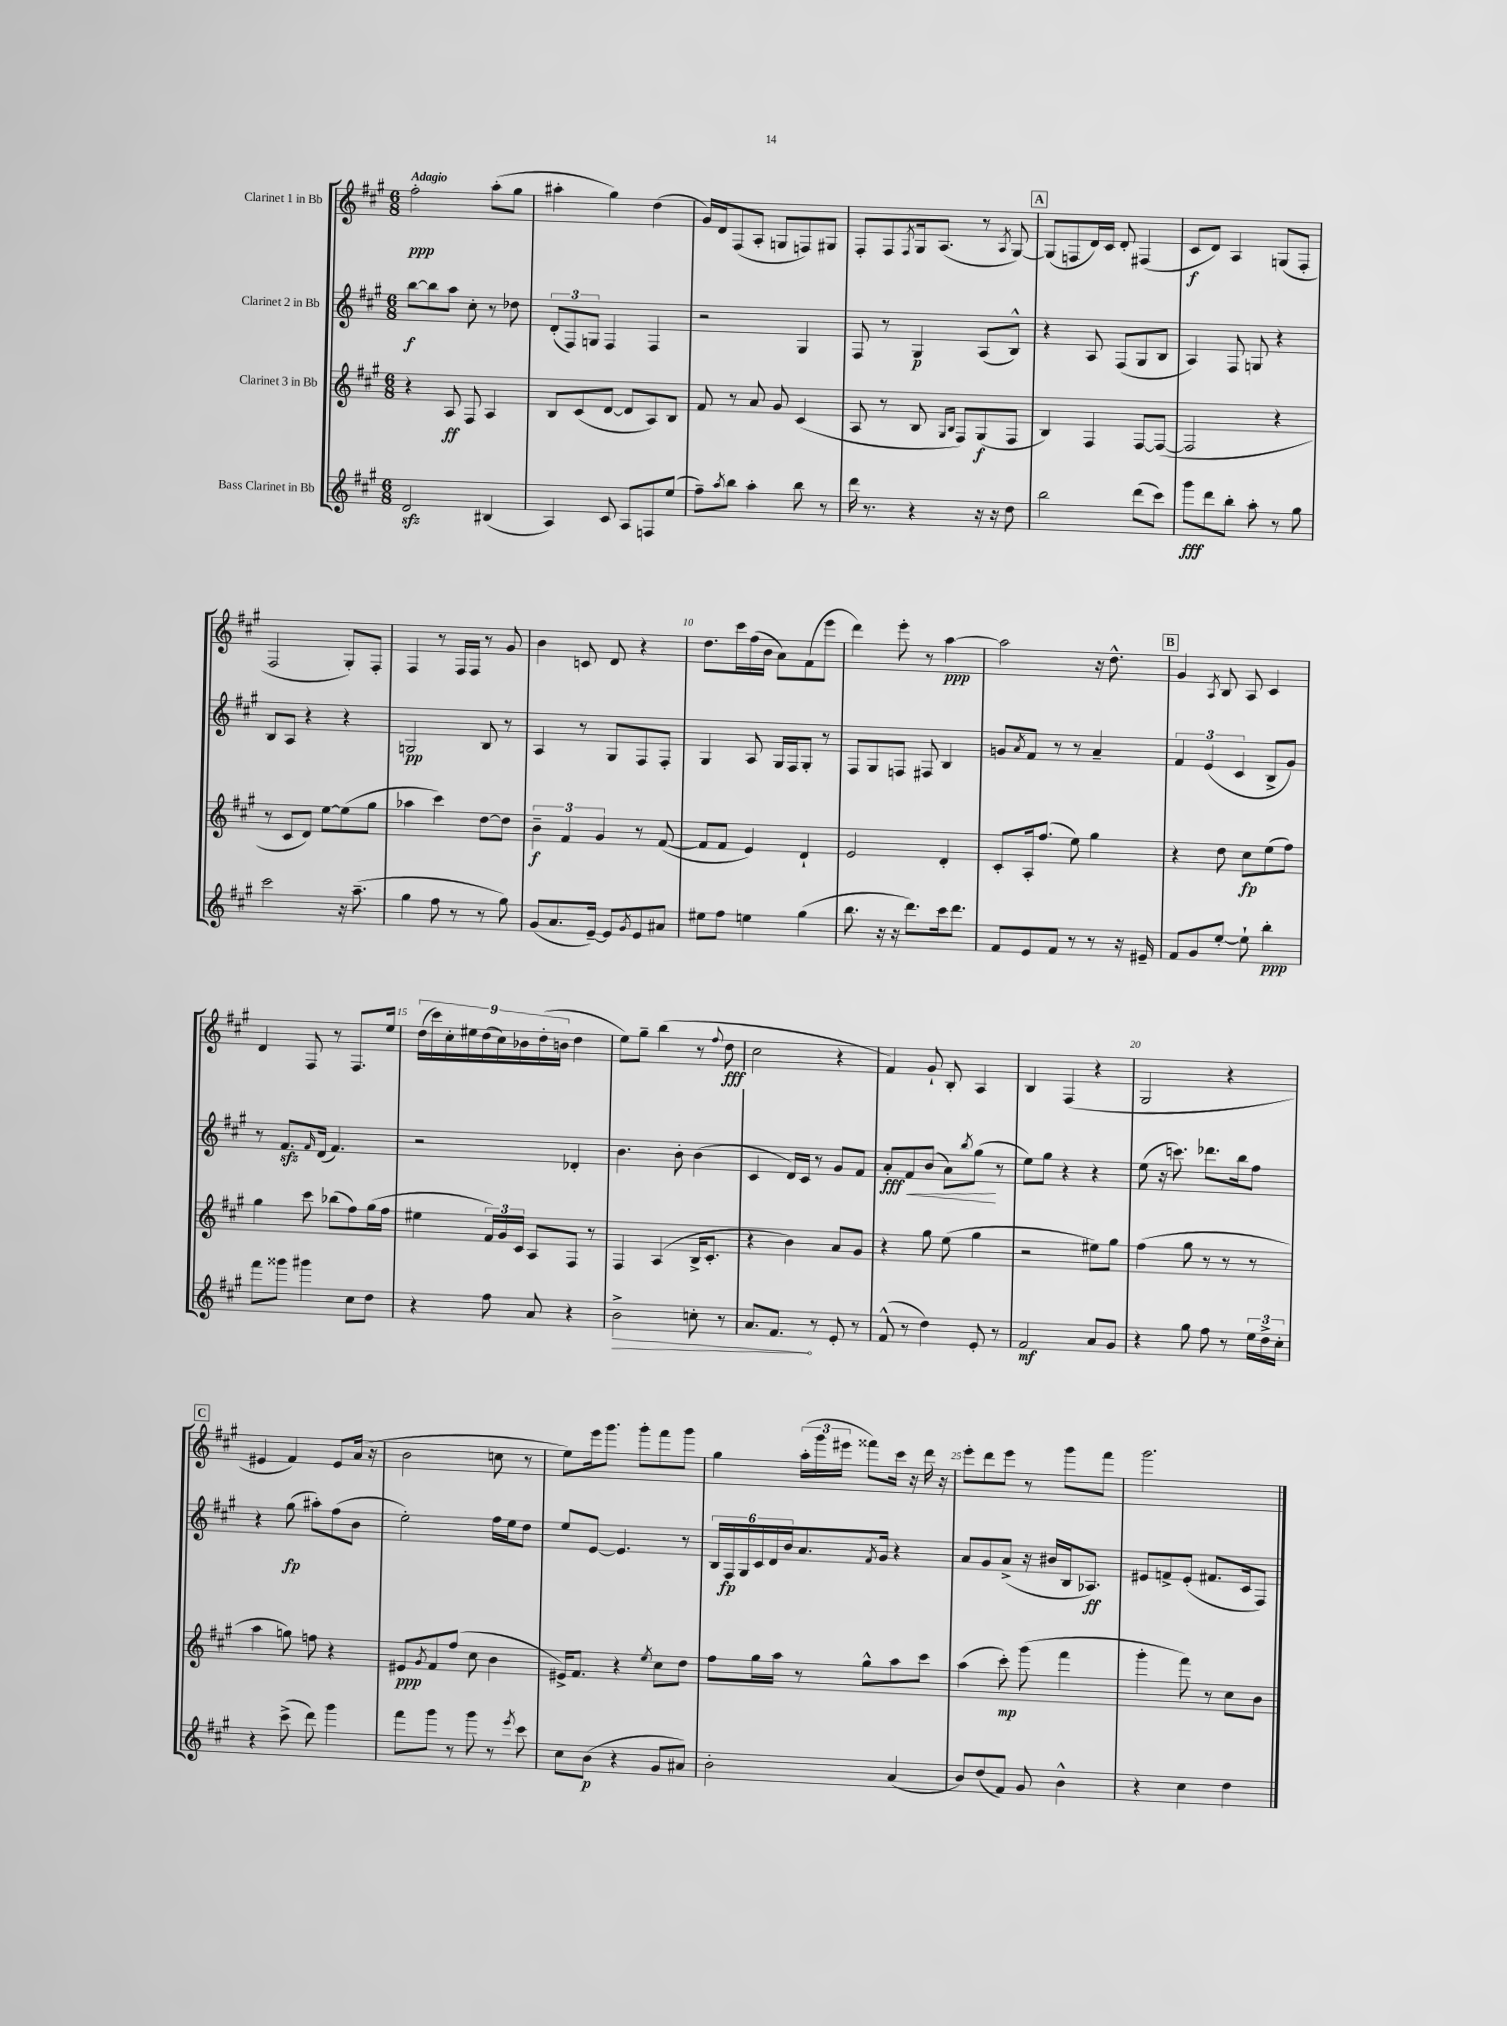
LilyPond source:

<<
\new StaffGroup <<
\new Staff = "s0" \with { instrumentName = "Clarinet 1 in Bb" } {
    \clef treble \key a \major \numericTimeSignature \time 6/8 \tempo "Adagio"
    fis''2-.\ppp a''8-.( gis''8 |
    ais''4-. gis''4) d''4( |
    gis'16) d'16 fis8( a8-. g8 f8) gis8 |
    fis8-. fis8 \acciaccatura { fis8 } gis16 a8.( r8 \acciaccatura { a8 } gis8~) |
    \mark \markup { \box "A" } gis8( f8 d'16) cis'16 d'8-. fis4( |
    cis'8\f d'8) a4 g8( fis8-. |
    fis2 gis8-.) fis8-. |
    fis4 r8 fis16 fis16 r8 gis'8 |
    b'4 c'8 d'8 r4 |
    d''8. cis'''16 fis''16( b'16 a'8) fis'8( e'''8 |
    d'''4) e'''8-. r8 a''4~\ppp |
    a''2 r16 d''8.-^ |
    \mark \markup { \box "B" } gis'4 \acciaccatura { a8 } b8 a8 cis'4 |
    d'4 fis8 r8 fis8. e''16 |
    \tuplet 9/8 { d''16( cis'''16) cis''16-. eis''16 d''16( cis''16) bes'16 d''16-.( b'16 } d''4 |
    e''8) gis''8-- b''4( r8 \appoggiatura { fis''8 } d''8\fff |
    cis''2 r4 |
    fis'4) gis'8-! b8-. a4 |
    b4 fis4( r4 |
    gis2 r4 |
    \mark \markup { \box "C" } eis'4 fis'4) eis'8 a'16( r16 |
    b'2 c''8 r8 |
    e''8) e'''16 gis'''8. gis'''8-. fis'''8 gis'''8 |
    gis''4 \tuplet 3/2 { a''16-.( gis'''16 eis'''16 } fisis'''8) cis'''16 r16 d'''16 r16 |
    e'''8-. d'''8 e'''8 r8 gis'''8 fis'''8 |
    gis'''2. \bar "|." |
}
\new Staff = "s1" \with { instrumentName = "Clarinet 2 in Bb" } {
    \clef treble \key a \major \numericTimeSignature \time 6/8
    b''8~\f b''8 a''8 cis''8-. r8 des''8 |
    \tuplet 3/2 { d'8-.( fis8) g8 } fis4 fis4 |
    r2 gis4 |
    fis8 r8 gis4\p a8( b8-^) |
    \mark \markup { \box "A" } r4 a8 fis8( gis8 b8 |
    a4) fis8 g8 r4 |
    b8 a8 r4 r4 |
    g2\pp b8 r8 |
    a4 r8 gis8 fis8 fis8-. |
    gis4 a8 gis16 fis16 gis8-. r8 |
    fis8 gis8 f8 fis8 b4 |
    g'8 \acciaccatura { a'8 } fis'8 r8 r8 a'4-- |
    \mark \markup { \box "B" } \tuplet 3/2 { fis'4 e'4( cis'4 } b8-> gis'8) |
    r8 fis'8.\sfz \grace { fis'16 } d'16( fis'4.) |
    r2 des'4-. |
    b'4. b'8-. b'4( |
    cis'4 d'16) cis'16 r8 gis'8 fis'8 |
    a'8-.\fff\< fis'8 b'8( a'8) \acciaccatura { b''8 } gis''8\!( r8 |
    e''8) gis''8 r4 r4 |
    e''8( r16 c'''8.) des'''8. b''16 fis''8 |
    \mark \markup { \box "C" } r4 gis''8\fp( ais''8-.) fis''8( b'8 |
    e''2-.) fis''16 e''16 d''8 |
    e''8 e'8~ e'4. r8 |
    \tuplet 6/4 { b16 fis16\fp gis16 cis'16 d'16 b'16 } a'8. \acciaccatura { fis'8 } gis'16 r4 |
    a'8 gis'8 a'8->( r16 bis'16 b16 aes8.\ff) |
    eis'8 f'8-> eis'8-.( fis'8. cis'16 fis8) \bar "|." |
}
\new Staff = "s2" \with { instrumentName = "Clarinet 3 in Bb" } {
    \clef treble \key a \major \numericTimeSignature \time 6/8
    r4 a8\ff fis8 a4 |
    b8 cis'8( d'8~ d'8 a8) b8 |
    fis'8 r8 a'8 gis'8 cis'4( |
    a8 r8 b8 \grace { gis16 b16 } fis8) gis8\f( fis8 |
    \mark \markup { \box "A" } b4) fis4 fis8~ fis8~( |
    fis2 r4 |
    r8 cis'8 d'8) e''8~ e''8( gis''8 |
    aes''4 cis'''4) d''8~ d''8 |
    \tuplet 3/2 { b'4--\f fis'4 gis'4 } r8 fis'8~( |
    fis'8 fis'8 e'4) d'4-! |
    e'2 d'4-. |
    cis'8-. a16-. fis''8.( e''8) gis''4 |
    \mark \markup { \box "B" } r4 d''8 cis''8\fp e''8( fis''8) |
    gis''4 cis'''8 bes''8( fis''8) gis''16( fis''16 |
    eis''4 \tuplet 3/2 { fis'16) gis'16 cis'16 } a8 fis8 r8 |
    fis4 a4( b16-> cis'8.-. |
    r4 b'4) a'8 gis'8 |
    r4 gis''8 e''8( gis''4 |
    r2 eis''8) gis''8 |
    fis''4( gis''8 r8 r8 r8 |
    \mark \markup { \box "C" } a''4 g''8) f''8 r4 |
    eis'8\ppp \acciaccatura { gis'8 } fis'8 fis''8( cis''8 b'4 |
    eis'16->) fis'8. r4 \acciaccatura { e''8 } cis''8 d''8 |
    fis''8 gis''16 a''16 r8 gis''8-^ a''8 cis'''8 |
    a''4( cis'''8-.\mp) gis'''8( fis'''4 |
    gis'''4-. fis'''8) r8 cis''8 b'8 \bar "|." |
}
\new Staff = "s3" \with { instrumentName = "Bass Clarinet in Bb" } {
    \clef treble \key a \major \numericTimeSignature \time 6/8
    d'2\sfz bis4( |
    a4) cis'8 a8 f8 e''8( |
    fis''8--) \acciaccatura { a''8 } b''8 a''4-. b''8 r8 |
    d'''16 r8. r4 r16 r16 d''8 |
    \mark \markup { \box "A" } b''2 d'''8( cis'''8) |
    gis'''8\fff d'''8 b''8-. a''8-. r8 gis''8 |
    cis'''2 r16 a''8.--( |
    gis''4 fis''8 r8 r8 gis''8) |
    gis'8( a'8. e'16~--) e'8 \acciaccatura { gis'8 } e'8 ais'8 |
    eis''8 fis''8 e''4 gis''4( |
    b''8. r16 r16 d'''8.) cis'''16 d'''8. |
    fis'8 e'8 fis'8 r8 r8 r16 eis'16-- |
    \mark \markup { \box "B" } fis'8 gis'8 e''8~-. e''8-! b''4-.\ppp |
    fis'''8 gisis'''8 gis'''4 cis''8 d''8 |
    r4 fis''8 a'8 r4 |
    \once \override Hairpin.circled-tip = ##t b'2->\> c''8-. r8 |
    a'8. fis'8.\! r8 e'8-. r8 |
    fis'8-^( r8 d''4) e'8-. r8 |
    fis'2\mf a'8 gis'8 |
    r4 gis''8 fis''8 r8 \tuplet 3/2 { e''16 d''16-> cis''16-. } |
    \mark \markup { \box "C" } r4 cis'''8->( d'''8) gis'''4 |
    fis'''8 gis'''8 r8 gis'''8 r8 \acciaccatura { e'''8 } cis'''8 |
    cis''8 b'8\p( r4 gis'8 ais'8) |
    b'2-. a'4( |
    b'8) d''8( fis'8) gis'8 b'4-^ |
    r4 cis''4 d''4 \bar "|." |
}
>>
>>
\layout { \context { \Score \override BarNumber.break-visibility = ##(#f #t #t) barNumberVisibility = #(every-nth-bar-number-visible 5) } }
